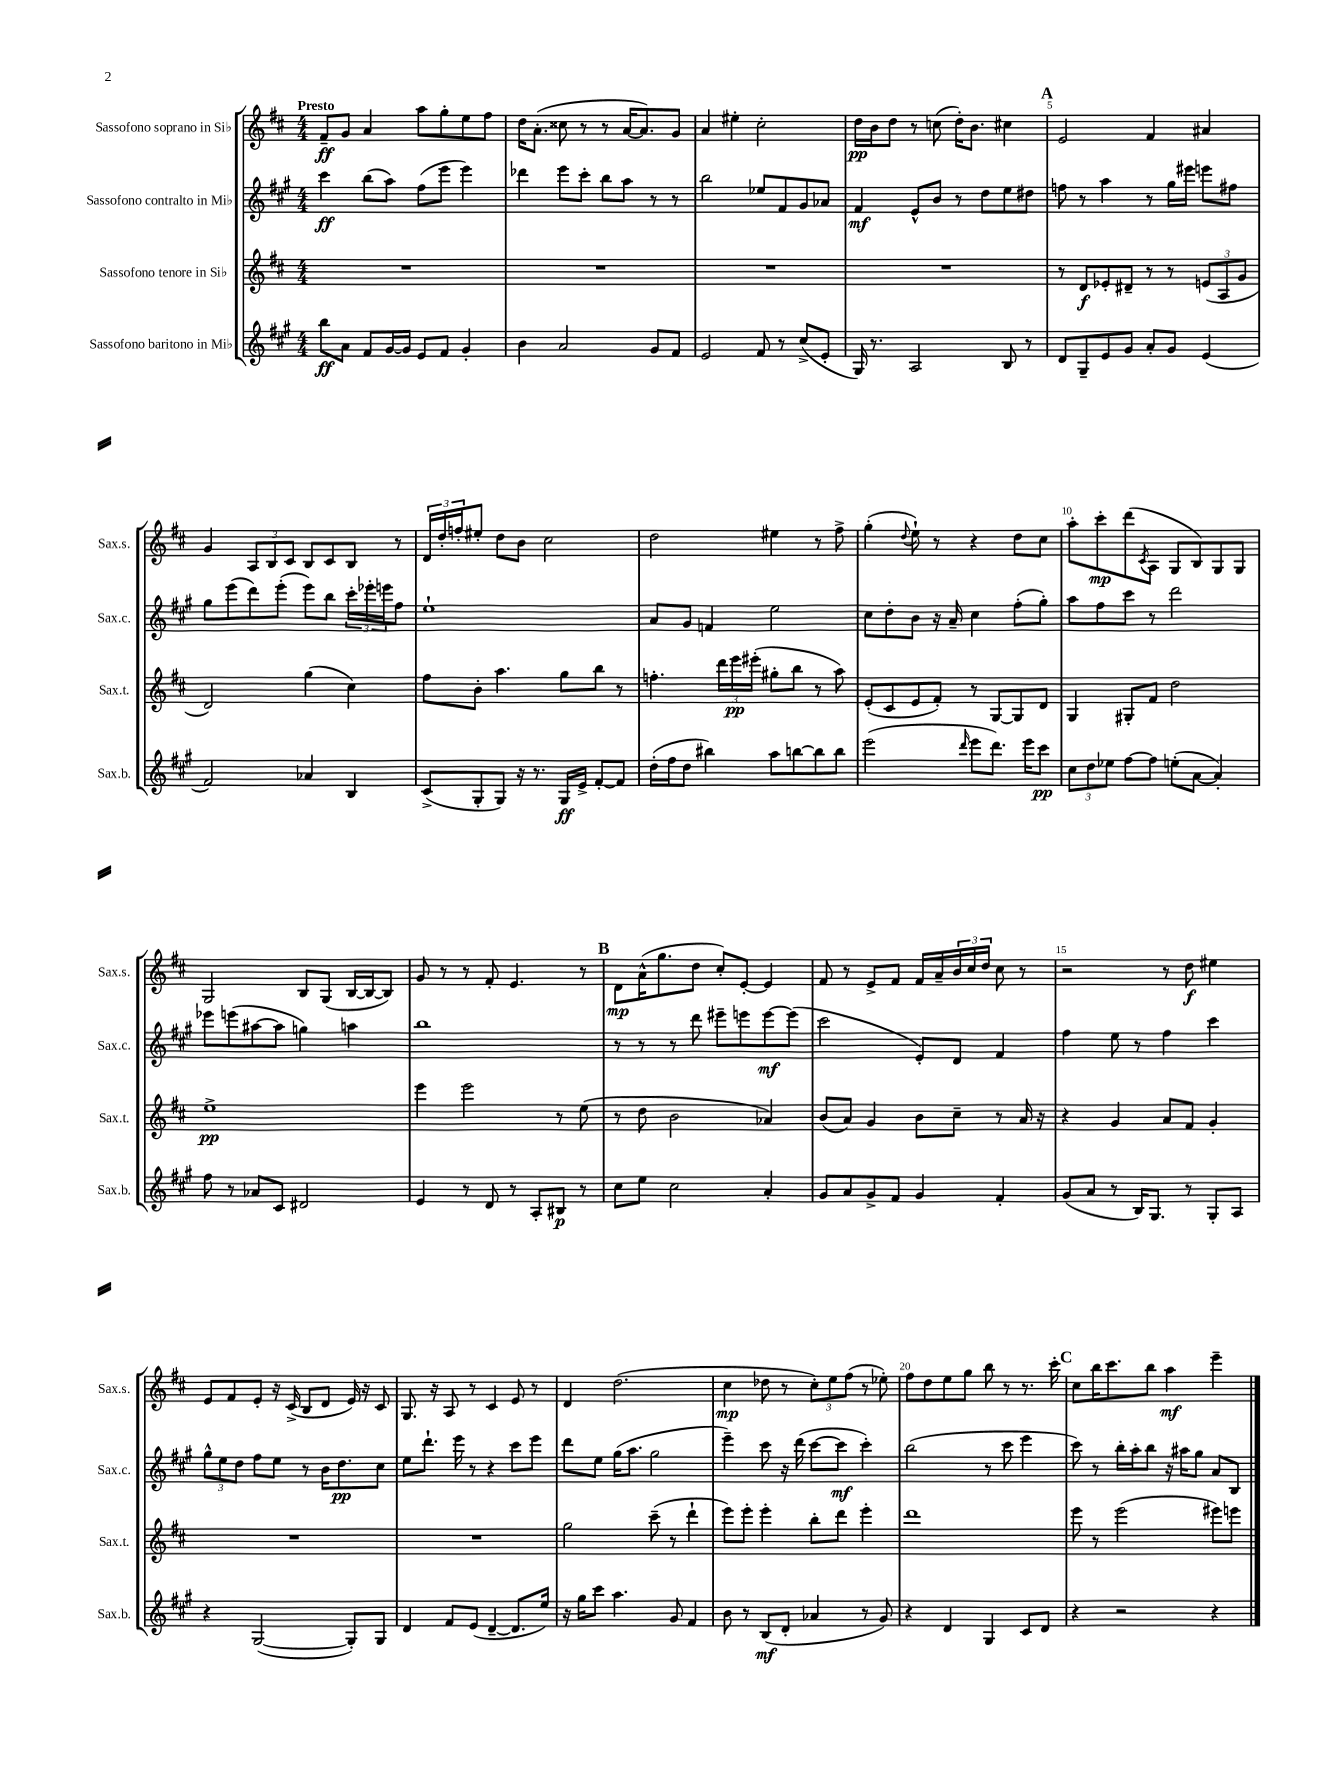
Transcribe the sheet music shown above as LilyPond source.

<<
\new StaffGroup <<
\new Staff = "s0" \with { instrumentName = "Sassofono soprano in Sib" shortInstrumentName = "Sax.s." } {
    \clef treble \key d \major \numericTimeSignature \time 4/4 \tempo "Presto"
    fis'8--\ff g'8 a'4 a''8 g''8-. e''8 fis''8 |
    d''16 a'8.-.( cisis''8 r8 r8 a'16~ a'8.) g'8 |
    a'4 eis''4-. cis''2-. |
    d''16\pp b'16 d''8 r8 c''8( d''16-.) b'8. cis''4 |
    \mark \markup { \bold "A" } e'2 fis'4 ais'4 |
    g'4 \tuplet 3/2 { a8 b8 cis'8 } b8 cis'8 b8 r8 |
    \tuplet 3/2 { d'16 d''16-. f''16-. } eis''8-. d''8 b'8 cis''2 |
    d''2 eis''4 r8 fis''8-> |
    g''4-.( \appoggiatura { d''8 } e''8-!) r8 r4 d''8 cis''8 |
    a''8-. cis'''8-.\mp d'''8( \acciaccatura { cis'8 } a8 g8 b8) g8 g8 |
    g2 b8 g8( b16~ b16~ b8) |
    g'8 r8 r8 fis'8-. e'4. r8 |
    \mark \markup { \bold "B" } d'8\mp a'16-^( g''8. d''8 cis''8-.) e'8~-. e'4 |
    fis'8 r8 e'8-> fis'8 fis'16 a'16-- \tuplet 3/2 { b'16 cis''16 d''16 } cis''8 r8 |
    r2 r8 d''8\f eis''4 |
    e'8 fis'8 e'8-. r16 cis'16->( b8 d'8 e'16) r16 cis'8 |
    g8. r16 a8 r8 cis'4 e'8 r8 |
    d'4 d''2.( |
    cis''4\mp des''8 r8 \tuplet 3/2 { cis''8-.) e''8 fis''8( } r8 ees''8-.) |
    fis''8 d''8 e''8 g''8 b''8 r8 r8. cis'''16-. |
    \mark \markup { \bold "C" } cis''8 b''16 cis'''8. b''8 a''4\mf e'''4-- \bar "|." |
}
\new Staff = "s1" \with { instrumentName = "Sassofono contralto in Mib" shortInstrumentName = "Sax.c." } {
    \clef treble \key a \major \numericTimeSignature \time 4/4
    cis'''4\ff b''8( a''8) fis''8( e'''8 e'''4) |
    des'''4 e'''8 cis'''8-. b''8 a''8 r8 r8 |
    b''2 ees''8 fis'8 gis'8 aes'8 |
    fis'4\mf e'8-^ b'8 r8 d''8 e''8 dis''8 |
    \mark \markup { \bold "A" } f''8 r8 a''4 r8 gis''16 eis'''16 e'''8 fis''8 |
    gis''8 e'''8( d'''8) e'''8-.( e'''8) b''8 \tuplet 3/2 { cis'''16-. ees'''16-. e'''16 } fis''8 |
    e''1-! |
    a'8 gis'8 f'4 e''2 |
    cis''8 d''8-. b'8 r16 a'16-- cis''4 fis''8-.( gis''8-.) |
    a''8 fis''8 cis'''8 r8 d'''2 |
    ees'''8 e'''8( ais''8~ ais''8 g''4) a''4 |
    b''1 |
    \mark \markup { \bold "B" } r8 r8 r8 d'''8 eis'''8-- e'''8 e'''8~\mf e'''8( |
    cis'''2 e'8-.) d'8 fis'4 |
    fis''4 e''8 r8 fis''4 cis'''4 |
    \tuplet 3/2 { gis''8-^ e''8 d''8 } fis''8 e''8 r8 b'16 d''8.\pp cis''8 |
    e''8 d'''8.-! e'''16 r8 r4 cis'''8 e'''8 |
    d'''8 e''8 gis''16( a''8. gis''2 |
    e'''4--) cis'''8 r16 d'''16( cis'''8~ cis'''8\mf cis'''4-.) |
    b''2( r8 cis'''8 e'''4 |
    \mark \markup { \bold "C" } cis'''8) r8 b''16-. a''16-. b''8 r16 ais''16 gis''8 a'8 b8 \bar "|." |
}
\new Staff = "s2" \with { instrumentName = "Sassofono tenore in Sib" shortInstrumentName = "Sax.t." } {
    \clef treble \key d \major \numericTimeSignature \time 4/4
    R1 |
    R1 |
    R1 |
    R1 |
    \mark \markup { \bold "A" } r8 d'8\f ees'8-. dis'8-- r8 r8 \tuplet 3/2 { e'8( a8 g'8 } |
    d'2) g''4( cis''4) |
    fis''8 b'8-. a''4. g''8 b''8 r8 |
    f''4.-. \tuplet 3/2 { d'''16 e'''16\pp eis'''16-.( } gis''8-. b''8 r8 a''8) |
    e'8-.( cis'8 e'8 fis'8-.) r8 g8~ g8 d'8 |
    g4 gis8-. fis'8 d''2 |
    e''1->\pp |
    e'''4 e'''2 r8 e''8( |
    \mark \markup { \bold "B" } r8 d''8 b'2 aes'4) |
    b'8( a'8) g'4 b'8 cis''8-- r8 a'16 r16 |
    r4 g'4 a'8 fis'8 g'4-. |
    R1 |
    R1 |
    g''2 cis'''8--( r8 d'''4-! |
    e'''8) e'''8-. e'''4-. b''8-. d'''8 e'''4-. |
    d'''1 |
    \mark \markup { \bold "C" } e'''8 r8 e'''2( eis'''8) e'''8 \bar "|." |
}
\new Staff = "s3" \with { instrumentName = "Sassofono baritono in Mib" shortInstrumentName = "Sax.b." } {
    \clef treble \key a \major \numericTimeSignature \time 4/4
    b''8\ff a'8 fis'8 gis'16~ gis'16 e'8 fis'8 gis'4-. |
    b'4 a'2 gis'8 fis'8 |
    e'2 fis'8 r8 cis''8->( e'8-. |
    gis16) r8. a2 b8 r8 |
    \mark \markup { \bold "A" } d'8 gis8-- e'8 gis'8 a'8-. gis'8 e'4( |
    fis'2) aes'4 b4 |
    cis'8->( gis8-. gis8) r16 r8. gis16\ff e'16-> fis'8~-. fis'8 |
    d''16-.( fis''16 d''8 bis''4) a''8 b''8~ b''8 b''8 |
    e'''2( \grace { d'''16 } e'''8 d'''8.) e'''16 cis'''8\pp |
    \tuplet 3/2 { cis''8 d''8 ees''8 } fis''8~ fis''8 e''8-.( a'8~ a'4-.) |
    fis''8 r8 aes'8 cis'8 dis'2 |
    e'4 r8 d'8 r8 a8-. bis8\p r8 |
    \mark \markup { \bold "B" } cis''8 e''8 cis''2 a'4-. |
    gis'8 a'8 gis'8-> fis'8 gis'4 fis'4-. |
    gis'8( a'8 r8 b16) gis8. r8 gis8-. a8 |
    r4 gis2~( gis8-.) gis8 |
    d'4 fis'8 e'8( d'4~-- d'8. e''16) |
    r16 gis''16 cis'''8 a''4. gis'8 fis'4 |
    b'8 r8 b8\mf( d'8-. aes'4 r8 gis'8) |
    r4 d'4 gis4 cis'8 d'8 |
    \mark \markup { \bold "C" } r4 r2 r4 \bar "|." |
}
>>
>>
\layout { \context { \Score \override BarNumber.break-visibility = ##(#f #t #t) barNumberVisibility = #(every-nth-bar-number-visible 5) } }
